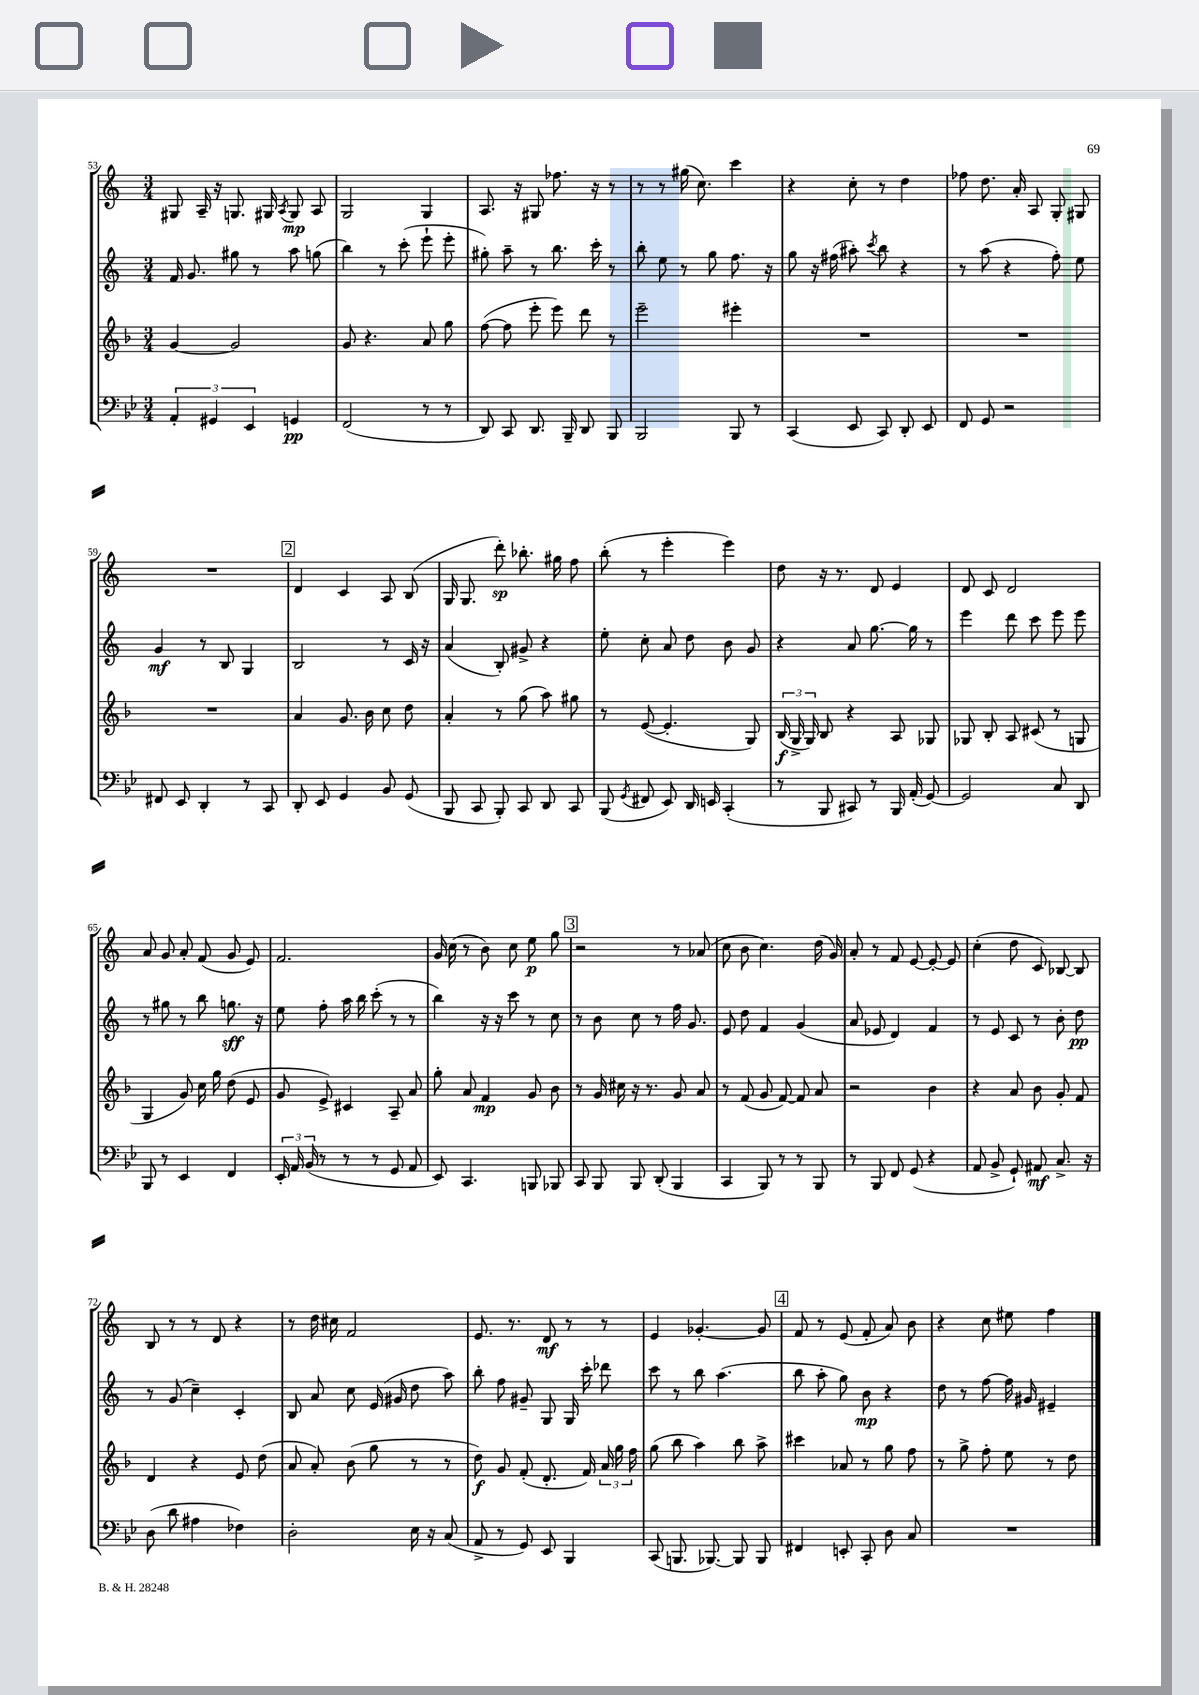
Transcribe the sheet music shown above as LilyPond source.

<<
\new StaffGroup <<
\new Staff = "s0" {
    \clef treble \key c \major \numericTimeSignature \time 3/4
    \autoBeamOff gis8 a16-- r16 g8. gis16 \acciaccatura { a8 } gis8\mp a8 |
    g2 g4 |
    a8. r16 gis8 fes''8. r16 r8 |
    r8 r8 gis''16( c''8.) c'''4 |
    r4 c''8-. r8 d''4 |
    fes''8 d''8. a'16-. a8 g8-. gis8 |
    R2. |
    \mark \markup { \box "2" } d'4 c'4 a8 b8( |
    g16 g8. d'''8-.\sp) bes''8.-. gis''16 f''8 |
    b''8-.( r8 e'''4-. e'''4) |
    d''8 r16 r8. d'8 e'4 |
    d'8 c'8 d'2 |
    a'8 g'8 a'8-. f'8( g'8 e'8) |
    f'2. |
    g'16 c''16( r8 b'8) c''8 e''8\p g''8 |
    \mark \markup { \box "3" } r2 r8 aes'8( |
    c''8 b'8 c''4.) d''16( g'16) |
    a'8-. r8 f'8 e'8~ e'8~-. e'8 |
    c''4-.( d''8 c'8) bes8~ bes8 |
    b8 r8 r8 d'8 r4 |
    r8 d''16 cis''16 f'2 |
    e'8. r8. d'8\mf r8 r8 |
    e'4 ges'4.~-. ges'8 |
    \mark \markup { \box "4" } f'8 r8 e'8( f'8-. a'8) b'8 |
    r4 c''8 eis''8 f''4 \bar "|." |
}
\new Staff = "s1" {
    \clef treble \key c \major \numericTimeSignature \time 3/4
    \autoBeamOff f'16 g'8. gis''8 r8 a''8 g''8( |
    b''4) r8 c'''8-.( e'''8-! e'''8-. |
    gis''8-.) a''8-- r8 b''8. c'''16-. r8 |
    b''8-. e''8 r8 g''8 f''8. r16 |
    g''8 r16 fis''16( ais''8-.) \acciaccatura { c'''8 } b''8 r4 |
    r8 a''8( r4 f''8-.) e''8 |
    g'4\mf r8 b8 g4 |
    \mark \markup { \box "2" } b2 r8 c'16 r16 |
    a'4( b8-.) gis'8-> r4 |
    e''8-. c''8-. a'8 d''8 b'8 g'8 |
    r4 a'8 g''8.~ g''16 r8 |
    e'''4 d'''8 c'''8 e'''8 e'''8 |
    r8 gis''8 r8 b''8 g''8.\sff r16 |
    e''8 f''8-. a''16 b''16 c'''8-.( r8 r8 |
    b''4) r16 r16 c'''8 r8 c''8 |
    \mark \markup { \box "3" } r8 b'8 c''8 r8 f''16 g'8. |
    e'8 d''8 f'4 g'4( |
    a'8 ees'8 d'4) f'4 |
    r8 e'8 c'8 r8 b'8-. d''8\pp |
    r8 g'8( c''4--) c'4-. |
    b8 a'8 c''8 e'16( gis'16 d''8 a''8) |
    b''8-. f''8 gis'8-- g8 g16 c'''16-. des'''8 |
    c'''8 r8 b''8 a''4.( |
    \mark \markup { \box "4" } b''8 a''8-. g''8) b'8\mp r4 |
    d''8 r8 f''8~ f''16 gis'16 eis'4-- \bar "|." |
}
\new Staff = "s2" {
    \clef treble \key f \major \numericTimeSignature \time 3/4
    \autoBeamOff g'4~ g'2 |
    g'8 r4. a'8 g''8 |
    f''8~( f''8 e'''8-. e'''8) d'''8 r8 |
    e'''2-- eis'''4-. |
    R2. |
    R2. |
    R2. |
    \mark \markup { \box "2" } a'4 g'8. bes'16 c''8 d''8 |
    a'4-. r8 g''8( a''8) gis''8 |
    r8 e'8~( e'4.-. g8) |
    \tuplet 3/2 { bes16\f( g16-> g16) } bes8 r4 a8 ges8 |
    ges8 bes8-. a8 cis'8( r8 g8 |
    g4 g'8) c''16 g''16 d''8( e'8 |
    g'8 e'8->) cis'4 a8-- a'8 |
    g''8-. a'8 f'4\mp g'8 bes'8 |
    \mark \markup { \box "3" } r8 g'16 cis''16 r16 r8. g'8 a'8 |
    r8 f'8( g'8 f'8~) f'8 a'8 |
    r2 bes'4 |
    r4 a'8 bes'8 g'8-. f'8 |
    d'4 r4 e'8 d''8( |
    a'8 a'8-.) bes'8( g''8 r8 r8 |
    d''8\f) g'8 f'8-.( d'8.-. f'16) \tuplet 3/2 { a'16 g''16 f''16 } |
    g''8( bes''8 a''4) bes''8 a''8-> |
    \mark \markup { \box "4" } cis'''4 aes'8 r8 g''8 f''8 |
    r8 g''8-> f''8-. e''8 r8 d''8 \bar "|." |
}
\new Staff = "s3" {
    \clef bass \key bes \major \numericTimeSignature \time 3/4
    \autoBeamOff \tuplet 3/2 { a,4-. gis,4 ees,4 } g,4\pp |
    f,2( r8 r8 |
    d,8) c,8 d,8. bes,,16-- d,8 bes,,8 |
    bes,,2 bes,,8 r8 |
    c,4( ees,8 c,8) d,8-. ees,8 |
    f,8 g,8 r2 |
    fis,8 ees,8 d,4-. r8 c,8 |
    \mark \markup { \box "2" } d,8-. ees,8 g,4 bes,8 g,8( |
    bes,,8 c,8 bes,,8-.) c,8 d,8 c,8 |
    bes,,8( \acciaccatura { g,8 } fis,8 ees,8) d,16 e,16 c,4-.( |
    r8 bes,,8 cis,8) r8 bes,,16 a,16-.( g,8~) |
    g,2 c8 d,8 |
    bes,,8 r8 ees,4 f,4 |
    \tuplet 3/2 { ees,16-. a,16 bes,16( } r8 r8 r8 g,8 a,8 |
    ees,8) c,4. b,,8 bes,,8 |
    \mark \markup { \box "3" } c,8 bes,,8 bes,,8 d,8-.( bes,,4 |
    c,4 bes,,8) r8 r8 bes,,8 |
    r8 bes,,8 f,8 g,8( r4 |
    a,8 bes,8-> g,8-!) ais,8\mf c8.-> r16 |
    d8( d'8 ais4 fes4) |
    d2-. ees16 r16 c8( |
    a,8-> r8 g,8) ees,8 bes,,4 |
    c,8( b,,8. bes,,8.~) bes,,8 bes,,8 |
    \mark \markup { \box "4" } fis,4 e,8-. c,8-. d8 c8 |
    R2. \bar "|." |
}
>>
>>
\layout { \context { \Score currentBarNumber = #53 } }
